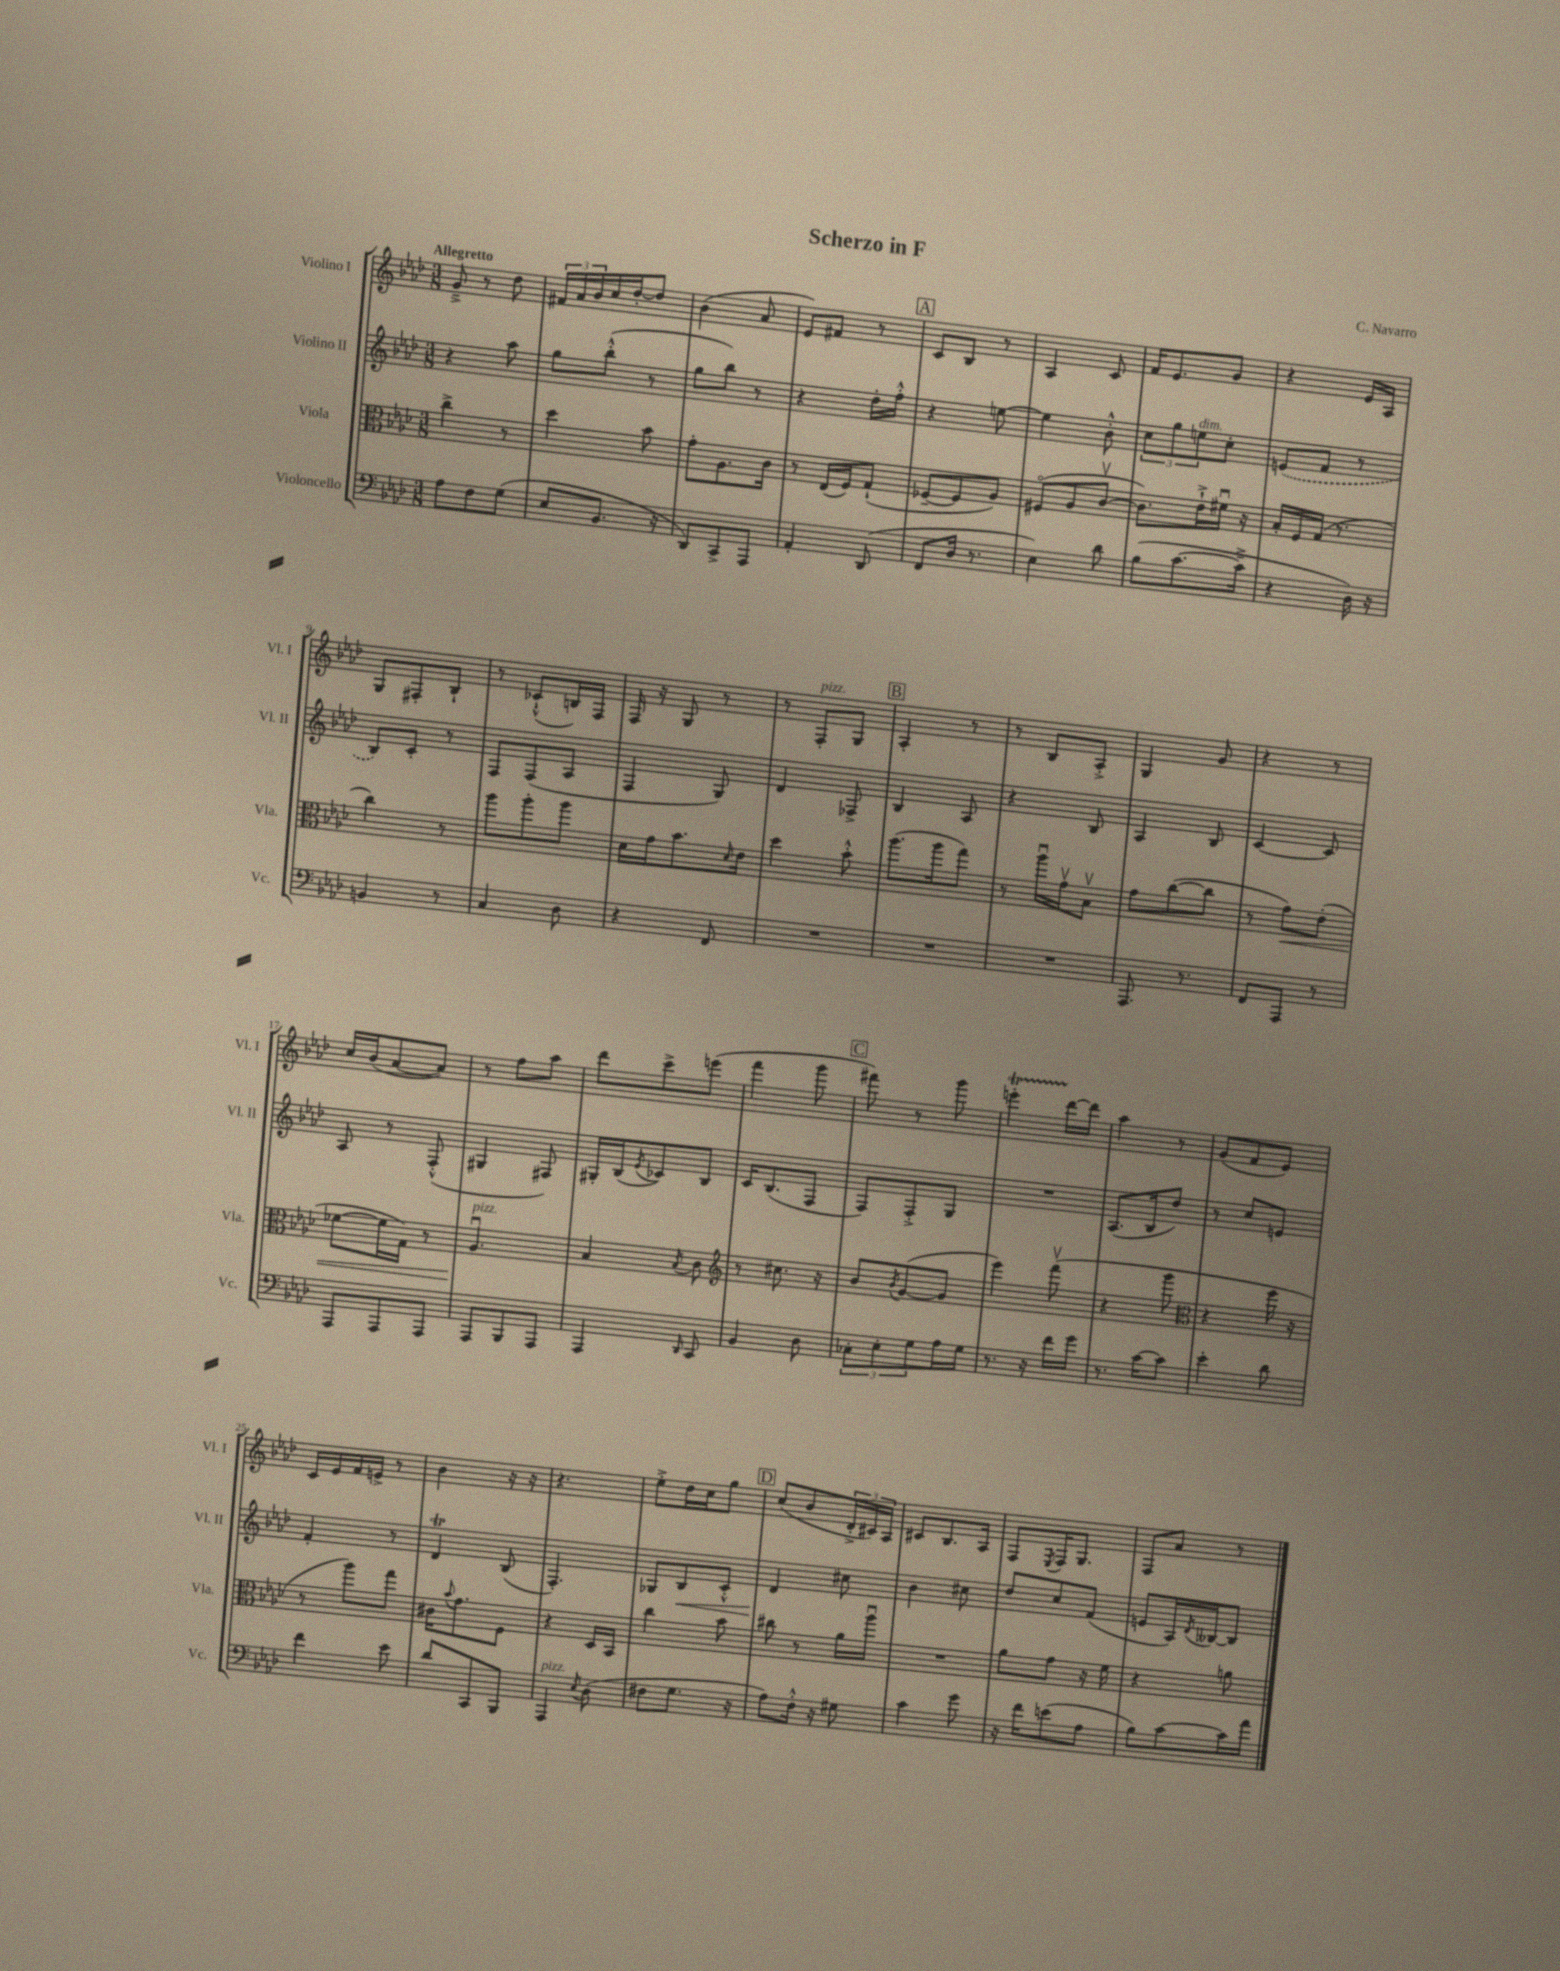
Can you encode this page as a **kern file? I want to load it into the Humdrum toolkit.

**kern	**kern	**dynam	**kern	**dynam	**kern
*part4	*part3	*part3	*part2	*part2	*part1
*staff4	*staff3	*staff3	*staff2	*staff2	*staff1
*I"Violoncello	*I"Viola	*	*I"Violino II	*	*I"Violino I
*I'Vc.	*I'Vla.	*	*I'Vl. II	*	*I'Vl. I
*clefF4	*clefC3	*	*clefG2	*	*clefG2
*k[b-e-a-d-]	*k[b-e-a-d-]	*	*k[b-e-a-d-]	*	*k[b-e-a-d-]
*M3/8	*M3/8	*	*M3/8	*	*M3/8
=1	=1	=1	=1	=1	=1
!	!	!	!	!	!LO:TX:a:B:t=Allegretto
8A-\L	4cc^\	.	4r	.	8g~^/
8F\	.	.	.	.	8r
(8G\J	8r	.	8aa-\	.	8dd-\
=2	=2	=2	=2	=2	=2
8E-/L	4dd-\	.	8gg\L	.	24f#X/LL
.	.	.	.	.	24a-/
.	.	.	.	.	24b-/
8.BB-/J	.	.	(8bb-'^^\J	.	16cc/
.	.	.	.	.	[16dd-'/J
.	8b-\	.	8r	.	8dd-/J]
16r	.	.	.	.	.
=3	=3	=3	=3	=3	=3
8DD-/L)	8g'\L	.	8gg\L	.	(4b-\
8CC^/	8.A-\	.	8bb-\J)	.	.
8AAA-/J	.	.	8r	.	8a-/
.	16c\Jk	.	.	.	.
=4	=4	=4	=4	=4	=4
4AA-'/	8r	.	4r	.	8e-/L)
.	(16E-/LL	.	.	.	8f#X/J
.	16F/J)	.	.	.	.
(8DD-/	(8G`/J	.	16dd-'\LL	.	8r
.	.	.	16ff'^^\JJ	.	.
!!LO:REH:place=s1:t=A
=5	=5	=5	=5	=5	=5
8FF/L	[8F-X~/L	.	4r	.	8c/L
16D-/Jk	8F-/]	.	.	.	8B-/J
8.r	.	.	.	.	.
.	8A-/J)	.	[8een\	.	8r
=6	=6	=6	=6	=6	=6
4E-\)	(8F#X/L	.	4ee\]	.	4A-/
.	8A-/	.	.	.	.
8d-\	[8cv/J	.	8b-'^^\	.	8c/
=7	=7	=7	=7	=7	=7
(8B-\L	8.c\L])	.	12cc\L	.	16f/KL
.	.	.	.	.	8.e-/
.	.	.	12gg\	.	.
[8.c\	.	.	.	.	.
!	!	!	!LO:TX:a:i:t=dim.	!	!
.	.	.	12een\	.	.
.	16e-`^\L	.	.	.	.
.	16f#Xu\JJ	.	8cc'\J	.	8g/J
16c~^\Jk]	16r	.	.	.	.
=8	=8	=8	=8	=8	=8
4r	16B-'/LL	.	(8en/L	.	4r
.	16F/	.	.	.	.
.	(16G/JJ	.	8f/J	.	.
.	8.r	.	.	.	.
16D-\)	.	.	8r	.	16e-/LL
16r	.	.	.	.	16A-/JJ
!!LO:LB:g=z
=9	=9	=9	=9	=9	=9
4BBn/	4cc\)	.	8B-/L)	.	8G/L
.	.	.	8c'/J	.	8F#X'/
8r	8r	.	8r	.	8B-`/J
=10	=10	=10	=10	=10	=10
4C/	8aa-\L	.	8F/L	.	8r
.	8aa-'\	.	(8F/	.	(8c-X`^^/L
8D-\	8aa-\J	.	8A-/J	.	16Bn/L)
.	.	.	.	.	16F/JJ
=11	=11	=11	=11	=11	=11
4r	16d-\LL	.	4F/	.	16F/
.	16g\J	.	.	.	16r
.	8.b-\	.	.	.	8G/
8FF/	.	.	8G/)	.	8r
.	16qqd-/	.	.	.	.
.	16e-\Jk	.	.	.	.
=12	=12	=12	=12	=12	=12
4.r	4dd-\	.	4d-/	.	8r
!	!	!	!	!	!LO:TX:a:i:t=pizz.
.	.	.	.	.	8F'/L
.	8b-'^^\	.	8F-X^/	.	8G/J
!!LO:REH:place=s1:t=B
=13	=13	=13	=13	=13	=13
4.r	(8.aa-\L	.	4B-/	.	4A-'/
.	16aa-\k	.	.	.	.
.	8gg\J)	.	8A-/	.	8r
=14	=14	=14	=14	=14	=14
4.r	8r	.	4r	.	8r
.	16aa-u\LL	.	.	.	8B-/L
.	16gv\J	.	.	.	.
.	8B-v\J	.	8B-/	.	8A-'^/J
=15	=15	=15	=15	=15	=15
8.AAA-/	8g\L	.	4A-/	.	4G/
.	([8cc\	.	.	.	.
8.r	.	.	.	.	.
.	8cc\J]	.	8B-/	.	8g/
=16	=16	=16	=16	=16	=16
8FF/L	8r	.	[4c/	.	4r
!	!	!LO:HP:b	!	!	!
8AAA-/J	8g\L)	<	.	.	.
8r	(8e-'\J	.	8c/]	.	8r
!!LO:LB:g=z
=17	=17	=17	=17	=17	=17
8AAA-/L	[8f-X\L	.	8A-/	.	16cc/LL
.	.	.	.	.	(16b-/J
8AAA-/	16f-\L]	.	8r	.	[8a-/
.	16G\JJ)	.	.	.	.
8AAA-/J	8r	.	(8F'^^/	.	8a-/J])
=18	=18	=18	=18	=18	=18
!	!LO:TX:a:i:t=pizz.	!	!	!	!
8AAA-/L	4.A-u/	.	4G#X/	.	8r
8BBB-/	.	.	.	.	8ff\L
8AAA-/J	.	.	8F#X/)	.	8aa-\J
.	.	[	.	.	.
=19	=19	=19	=19	=19	=19
4AAA-/	4B-/	.	16G#X'/LL	.	8ddd-\L
.	.	.	(16B-/J	.	.
.	.	.	8qe-/	.	.
.	.	.	8c-X/)	.	8ccc^\
16qqDD-/	8qB-/	.	.	.	.
8CC/	8c\	.	8B-/J	.	(8eeen\J
=20	=20	=20	=20	=20	=20
*	*clefG2	*	*	*	*
4BB-/	8r	.	16c/KL	.	4fff\
.	.	.	(8.B-/	.	.
.	8.cc#X\	.	.	.	.
8D-\	.	.	8F/J	.	8ggg\
.	16r	.	.	.	.
!!LO:REH:place=s1:t=C
=21	=21	=21	=21	=21	=21
12C-X'\L	8b-/L	.	8F/L)	.	8fff#X\)
12E-'\	.	.	.	.	.
.	8qb-/	.	.	.	.
.	([8g/	.	8F'^/	.	8r
12G\	.	.	.	.	.
16A-\L	8g/J]	.	8G/J	.	8ggg\
16G\JJ	.	.	.	.	.
=22	=22	=22	=22	=22	=22
8.r	4eee-\)	.	4.r	.	4eeent'\
16r	.	.	.	.	.
16f\LL	(8fffv\	.	.	.	[16ddd-\LL
16g\JJ	.	.	.	.	16ddd-\JJ]
=23	=23	=23	=23	=23	=23
8.r	4r	.	(8.A-/L	.	4aa-\
[16c\KL	.	.	16B-/k	.	.
8c\J]	8ggg\	.	8dd-/J)	.	8r
=24	=24	=24	=24	=24	=24
*	*clefC3	*	*	*	*
4e-'\	4r	.	8r	.	(8g/L
.	.	.	8cc/L	.	8f/
8d-\	16ff\	.	8en/J	.	8e-/J)
.	16r	.	.	.	.
!!LO:LB:g=z
=25	=25	=25	=25	=25	=25
4f\	8r	.	4f'/	.	16c/LL
.	.	.	.	.	16e-/
.	8aa-\L)	.	.	.	16f/
.	.	.	.	.	16en^/JJ
8e-\	8gg\J	.	8r	.	8r
=26	=26	=26	=26	=26	=26
8d-/L	16c#X\KL	.	4d-T/	.	4b-\
.	8qqb-/	.	.	.	.
.	8.g\	.	.	.	.
8CC/	.	.	.	.	.
8BBB-/J	8F\J	.	(8B-/	.	16r
.	.	.	.	.	16r
=27	=27	=27	=27	=27	=27
!LO:TX:a:i:t=pizz.	!	!	!	!	!
4AAA-/	4r	.	4.F'/)	.	4.r
8qE-/	.	.	.	.	.
(8D-\	16D-/LL	.	.	.	.
.	16BB-/JJ	.	.	.	.
=28	=28	=28	=28	=28	=28
8F#X\L	4cc\	.	8G-X/L	.	8ee-'^\L
!	!	!	!	!LO:HP:b	!
8.G\J	.	.	8B-/	<	16dd-\L
.	.	.	.	.	16cc\J
.	8b-\	.	8c'^^/J	.	8gg\J
16r	.	.	.	.	.
!!LO:REH:place=s1:t=D
=29	=29	=29	=29	=29	=29
8A-\L)	8cc#X\	.	4d-/	.	(8cc/L
16F'^^\Jk	8r	.	.	.	8b-/
16r	.	.	.	.	.
8G#X\	16a-\LL	.	8cc#X\	[	24d-'^/L
.	.	.	.	.	24c#X/)
.	16aa-u\JJ	.	.	.	.
.	.	.	.	.	24A-/JJ
=30	=30	=30	=30	=30	=30
4c\	4.r	.	4b-\	.	8c#X/L
.	.	.	.	.	8.B-/
8g\	.	.	8cc#X\	.	.
.	.	.	.	.	16A-/Jk
=31	=31	=31	=31	=31	=31
16r	8a-\L	.	8dd-/L	.	8F/L
16f\KL	.	.	.	.	.
.	.	.	.	.	8qE-/
(8en\	8g\J	.	8cc/	.	16F/K
.	.	.	.	.	8.G/J
8A-\J	16r	.	(8f/J	.	.
.	16f\	.	.	.	.
=32	=32	=32	=32	=32	=32
8B-\L)	4r	.	8en/L	.	8F/L
[8c\	.	.	16A-/L)	.	8a-/J
.	.	.	8qd-/	.	.
.	.	.	[16B--X/J	.	.
16c\L]	8an\	.	8B--/J]	.	8r
16a-\JJ	.	.	.	.	.
==	==	==	==	==	==
*-	*-	*-	*-	*-	*-
